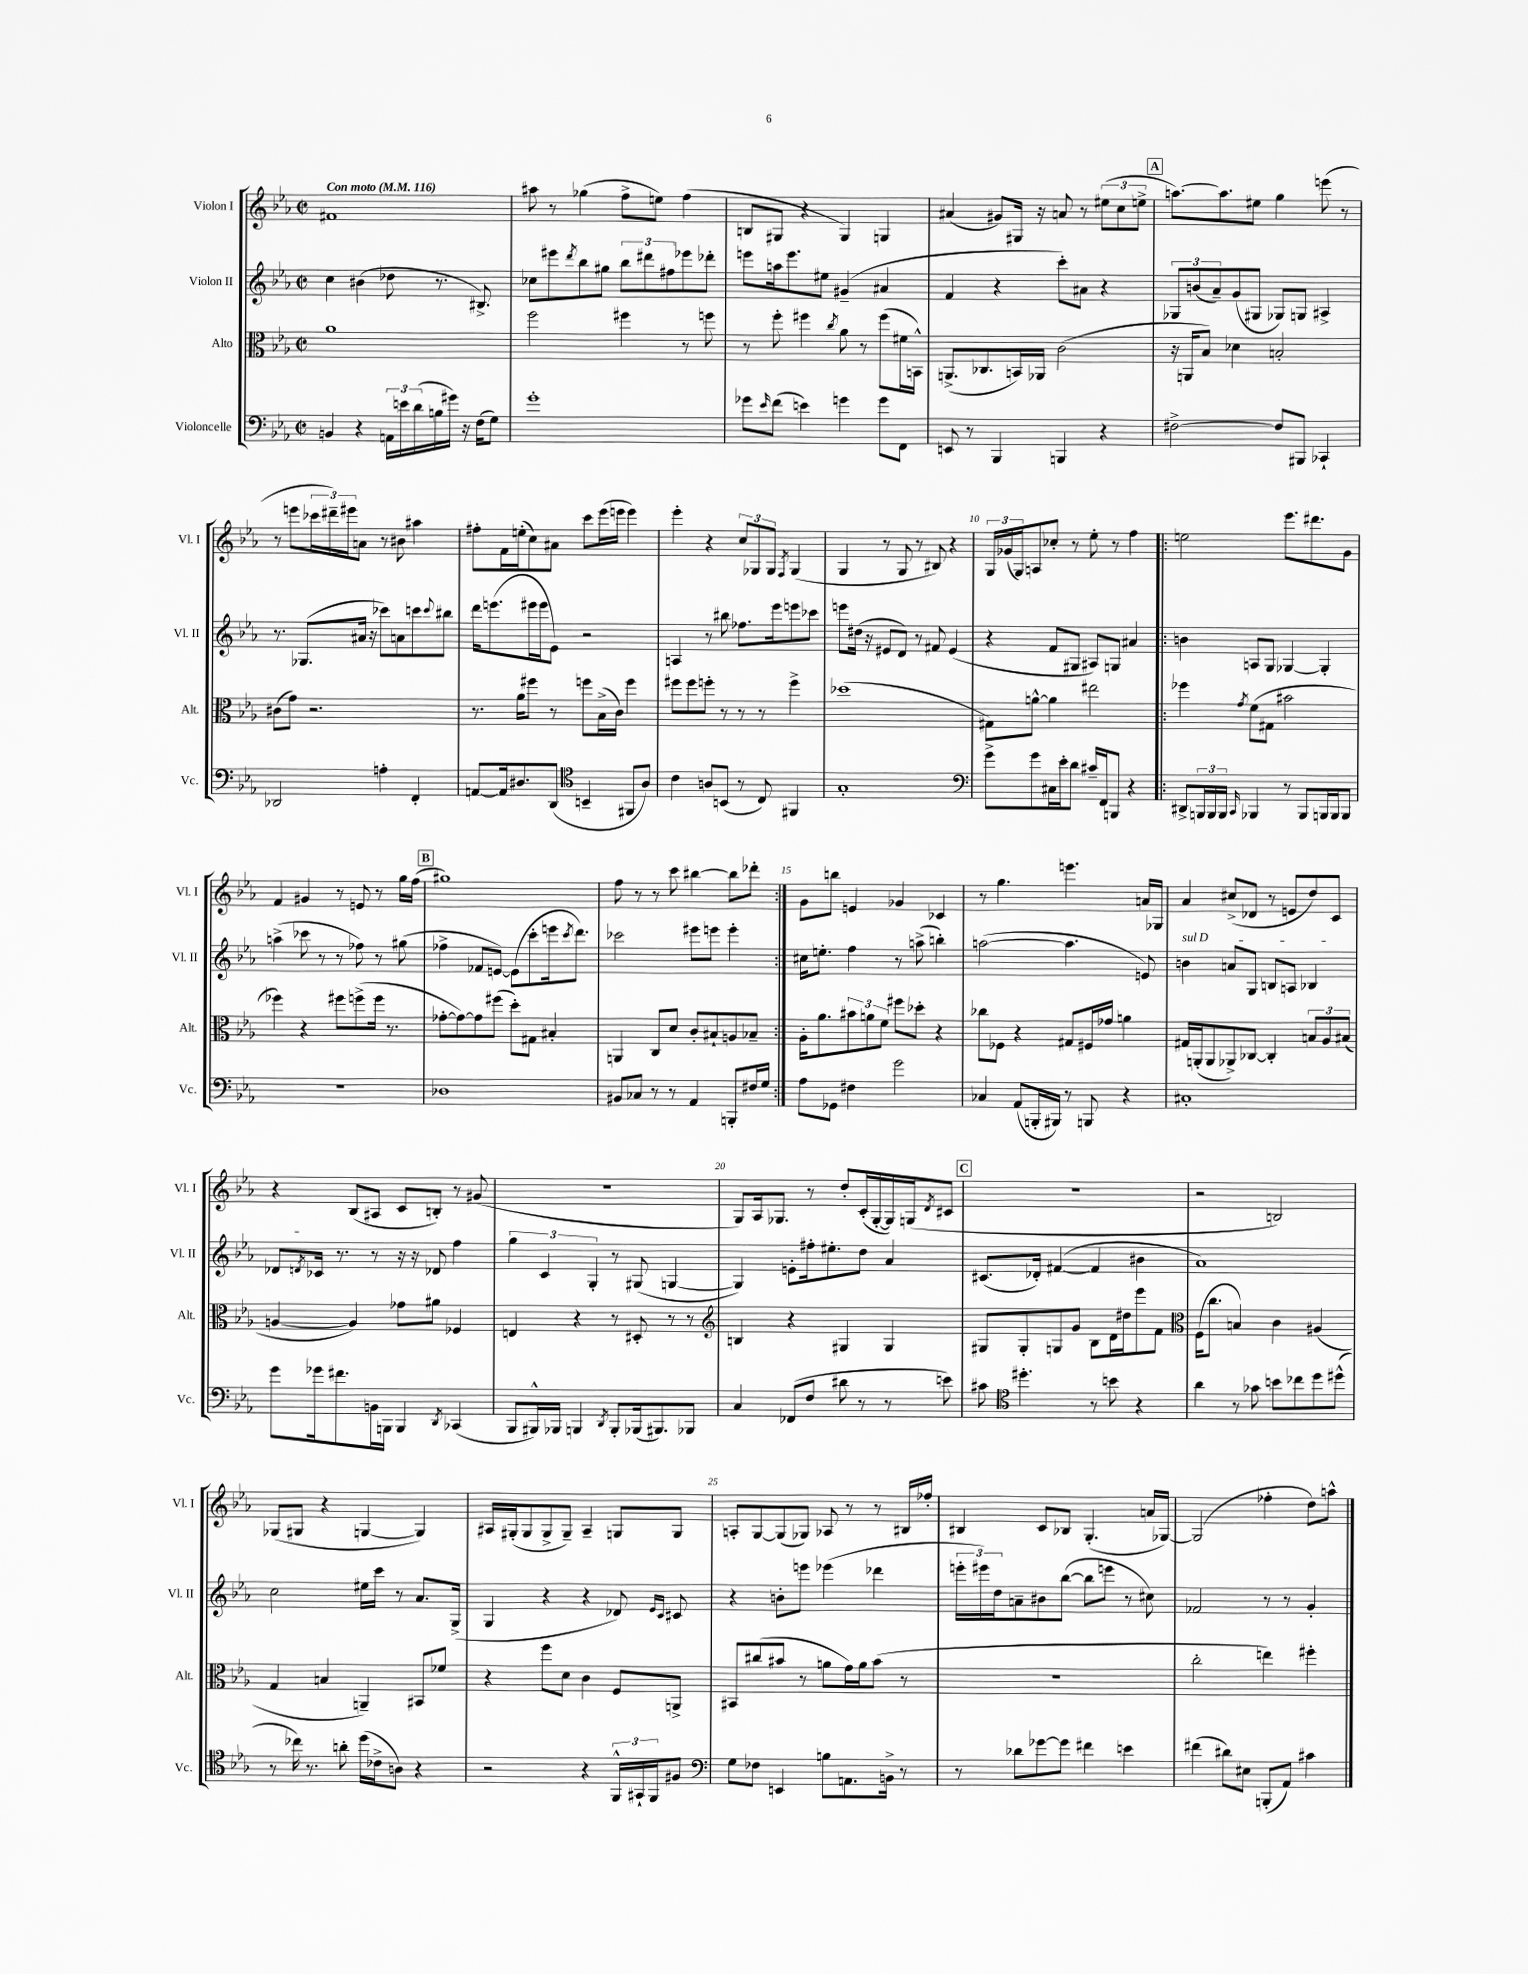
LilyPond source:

<<
\new StaffGroup <<
\new Staff = "s0" \with { instrumentName = "Violon I" shortInstrumentName = "Vl. I" } {
    \clef treble \key ees \major \defaultTimeSignature \time 2/2 \tempo "Con moto" 4 = 116
    fis'1 |
    ais''8 r8 ges''4( f''8-> e''8) f''4( |
    b8 gis8 r4 gis4) g4 |
    ais'4( gis'8) gis16 r16 a'8 r8 \tuplet 3/2 { eis''8( c''8 e''8-> } |
    \mark \markup { \box "A" } a''8.~) a''8. eis''8 g''4 e'''8( r8 |
    r8 e'''8 \tuplet 3/2 { ces'''16 dis'''16--) eis'''16 } a'8 r8 bis'8 ais''4 |
    fis''8-. f'16 e''16-.( c''8) ais'8 c'''8 ees'''16( e'''16 e'''4) |
    ees'''4-. r4 \tuplet 3/2 { c''8 ges8 ges8 } \acciaccatura { f8 } ges4( |
    g4 r8 g8 r8 bis8) r4 |
    \tuplet 3/2 { g16 ges'16( g16) } a8 ces''8-. r8 ees''8-. r8 f''4 |
    \repeat volta 2 { e''2 ees'''8. dis'''8. g'8 |
    f'4 gis'4 r8 e'8 r8 g''16 f''16( |
    \mark \markup { \box "B" } gis''1) |
    f''8 r8 r8 c'''8 bis''4~ bis''8 des'''8-. | }
    g'8 b''8 e'4 ges'4 ces'4 |
    r8 g''4. e'''4. a'16 ges16 |
    aes'4 cis''8->( des'8 r8 e'8 d''8) c'8 |
    r4 bes8( ais8 c'8 b8-.) r8 gis'8( |
    r1 |
    g8) aes16 ges8. r8 d''8-. c'16-.( ges16~-. ges16) g16( \acciaccatura { d'8 } cis'8 |
    \mark \markup { \box "C" } R1 |
    r2 b2) |
    ges8( gis8 r4 g4~ g4) |
    ais16 gis16-.( gis8 gis8-> gis8--) ais4-- g8 g8 |
    a8-. g8~ g8( ges8) aes8 r8 r8 bis16 fes''16-. |
    bis4 c'8 bes8 g4.-.( a'16 ges16~) |
    ges2( fes''4-. d''8) a''8-^ \bar "|." |
}
\new Staff = "s1" \with { instrumentName = "Violon II" shortInstrumentName = "Vl. II" } {
    \clef treble \key ees \major \defaultTimeSignature \time 2/2
    c''4 bis'4( des''8 r8. bis8.->) |
    ces''8 eis'''8 \acciaccatura { d'''8 } bes''8 gis''8 \tuplet 3/2 { bes''8 dis'''8 fis''8 } ees'''8 des'''8-. |
    e'''8 a''16 e'''8. eis''8 gis'4--( ais'4 |
    f'4 r4 c'''8-.) ais'8 r4 |
    \mark \markup { \box "A" } \tuplet 3/2 { ges8 b'8( aes'8--) } g'8( gis8 ges8) g8 ais4-> |
    r8. ges8.( ais'16 r16 ces'''8) a'8 c'''8 \appoggiatura { c'''8 } bis''8 |
    d'''16 e'''8.( eis'''16 eis'''16 ees'8) r2 |
    a4 r8 bis''8 fes''8. ees'''16 e'''8 ces'''8 |
    e'''8 dis''16( r16 eis'8 d'8) r8 fis'8 eis'4( |
    r4 f'8 gis8 ais8) g8 ais'4 |
    \repeat volta 2 { b'4 a8 g8 ges4~ ges4-. |
    a''4->( ces'''8 r8 r8 fes''8) r8 gis''8( |
    \mark \markup { \box "B" } fes''4-> fes'8 e'8~) e'8( c'''8-. e'''16 \acciaccatura { c'''8 } d'''8.) |
    ces'''2 eis'''8 e'''8 e'''4-. | }
    cis''16 e''8.-. f''4 r8 a''8->( b''4-.) |
    a''2~( a''4. e'8) |
    \once \override TextSpanner.bound-details.left.text = \markup { \italic "sul D" } b'4\startTextSpan a'8 g8 b8 a8 bes4 |
    des'8 \acciaccatura { d'8 } ces'16\stopTextSpan r8. r8 r16 r16 des'8 f''4 |
    \tuplet 3/2 { g''4 c'4 g4-. } r8 gis8( g4~ |
    g4) e'8-. fis''16-. eis''8.-. d''8 aes'4 |
    \mark \markup { \box "C" } cis'8.( des'16-.) fis'4~( fis'4 bis'4 |
    aes'1) |
    c''2 eis''16 c'''16 r8 aes'8. g16->( |
    g4 r4 r4 des'8) \grace { ees'16 c'16 } cis'8 |
    r4 b'8-. e'''8 ees'''4( des'''4 |
    \tuplet 3/2 { e'''16-. eis'''16) d''16 } a'8-- bis'8 bes''8~( bes''8 e'''8 r8 cis''8) |
    fes'2 r8 r8 g'4-. \bar "|." |
}
\new Staff = "s2" \with { instrumentName = "Alto" shortInstrumentName = "Alt." } {
    \clef alto \key ees \major \defaultTimeSignature \time 2/2
    aes'1 |
    f''2 fis''4 r8 f''8 |
    r8 f''8-. fis''4 \acciaccatura { c''8 } aes'8 r8 fis''8( fis'16 b,16-^) |
    a,8.->( ces8. b,16) aes,16 c'2( |
    \mark \markup { \box "A" } r16 a,16 bes8) des'4 b2-. |
    cis'8( g'8) r2. |
    r8. aes'16 fis''8 r8 f''8 bes16->( c'16) f''4 |
    fis''8 fis''8 f''8-. r8 r8 r8 f''4-> |
    des''1( |
    gis8) a'8~-^ a'4 eis''2 |
    \repeat volta 2 { fes''4 \acciaccatura { g'8 } f'8( gis8 bis'2 |
    fes''4) r4 fis''8 f''8->( f''16 r8. |
    \mark \markup { \box "B" } ges'8~-. ges'8~) ges'8 fis''8( d''8-.) gis8 bis4-. |
    a,4 c8 d'8 c'8-. bis8-! a8 bes8-- | }
    aes16-. aes'8. \tuplet 3/2 { bis'8 a'8 f'8 } fis''8 des''8-. r4 |
    ces''8 fes8 r4 gis8 fis16 ges'16 a'4 |
    gis16 a,16-.( a,8 aes,8->) ces8~ ces4-. \tuplet 3/2 { b8 aes8 bis8( } |
    a4~ a4) ges'8 ais'8 fes4 |
    e4 r4 r8 dis8-. r8 r8 |
    \clef treble b4 r4 gis4 gis4 |
    \mark \markup { \box "C" } gis8 gis8-. g8 g'8 bes8 d'16 dis''16 ees'''8 f'8 |
    \clef alto f16( c''8. b4) c'4 ais4( |
    g4 b4 a,4--) bis,8 fes'8 |
    r4 f''8 d'8 c'4 f8 a,8-> |
    bis,8 cis''8( bis'8 r8 a'8 g'16) a'16 bis'8( r8 |
    r1 |
    c''2-. e''4) fis''4-. \bar "|." |
}
\new Staff = "s3" \with { instrumentName = "Violoncelle" shortInstrumentName = "Vc." } {
    \clef bass \key ees \major \defaultTimeSignature \time 2/2
    b,4 r4 \tuplet 3/2 { a,16 e'16 d'16( } b16 gis'16) r16 f16( g8) |
    g'1-. |
    ges'8 \grace { ees'16 } f'8( e'4) g'4 g'8 f,8 |
    e,8 r8 bes,,4 b,,4 r4 |
    \mark \markup { \box "A" } fis2~-> fis8 bis,,8 ces,4-! |
    des,2 a4-. f,4-. |
    a,8~ a,16 dis8. d,8( \clef tenor b,4-- fis,8 aes8) |
    c'4 a8 b,8( r8 c8) fis,4 |
    g1-. |
    \clef bass g'8-> g'8 cis16 ees'16-. d'8 cis'16-- f,16 b,,8 r4 |
    \repeat volta 2 { dis,8-> \tuplet 3/2 { b,,16 b,,16 b,,16 } \grace { c,16 } bes,,4 r8 bes,,8 b,,16 b,,16 b,,8 |
    r1 |
    \mark \markup { \box "B" } des1 |
    bis,8 ces8 r8 r8 aes,4 b,,8-. fis16 g16 | }
    aes8 ges,8 fis4 g'2 |
    ces4 aes,8( b,,16-. bis,,16) r8 b,,8 r4 |
    cis1-. |
    g'8 ges'16 fis'8. b,16 b,,16 b,,4 \acciaccatura { d,8 } ces,4( |
    bes,,8 bis,,16-^) bes,,16 b,,4 \acciaccatura { d,8 } b,,8-. bes,,16( bis,,8.) bes,,8 |
    c4 fes,8( f8 dis'8 r8 r8 e'8) |
    \mark \markup { \box "C" } cis'8 \clef tenor dis''4.-. r8 b'8 r4 |
    aes'4 r8 ges'8 b'8 ces''8 d''8 dis''8-^( |
    r8 ces''16) r8. a'8-. d''16( ces'16-> a8) r4 |
    r2 r4 \tuplet 3/2 { f,16-^ gis,16-! f,16 } fis8 |
    \clef bass g8 fes8 e,4 b8 a,8. b,16-> r8 |
    r8 des'8 ges'8~ ges'8 fis'4 e'4 |
    fis'4( dis'8) eis8 b,,8-.( aes,8) cis'4 \bar "|." |
}
>>
>>
\layout { \context { \Score \override BarNumber.break-visibility = ##(#f #t #t) barNumberVisibility = #(every-nth-bar-number-visible 5) } }
